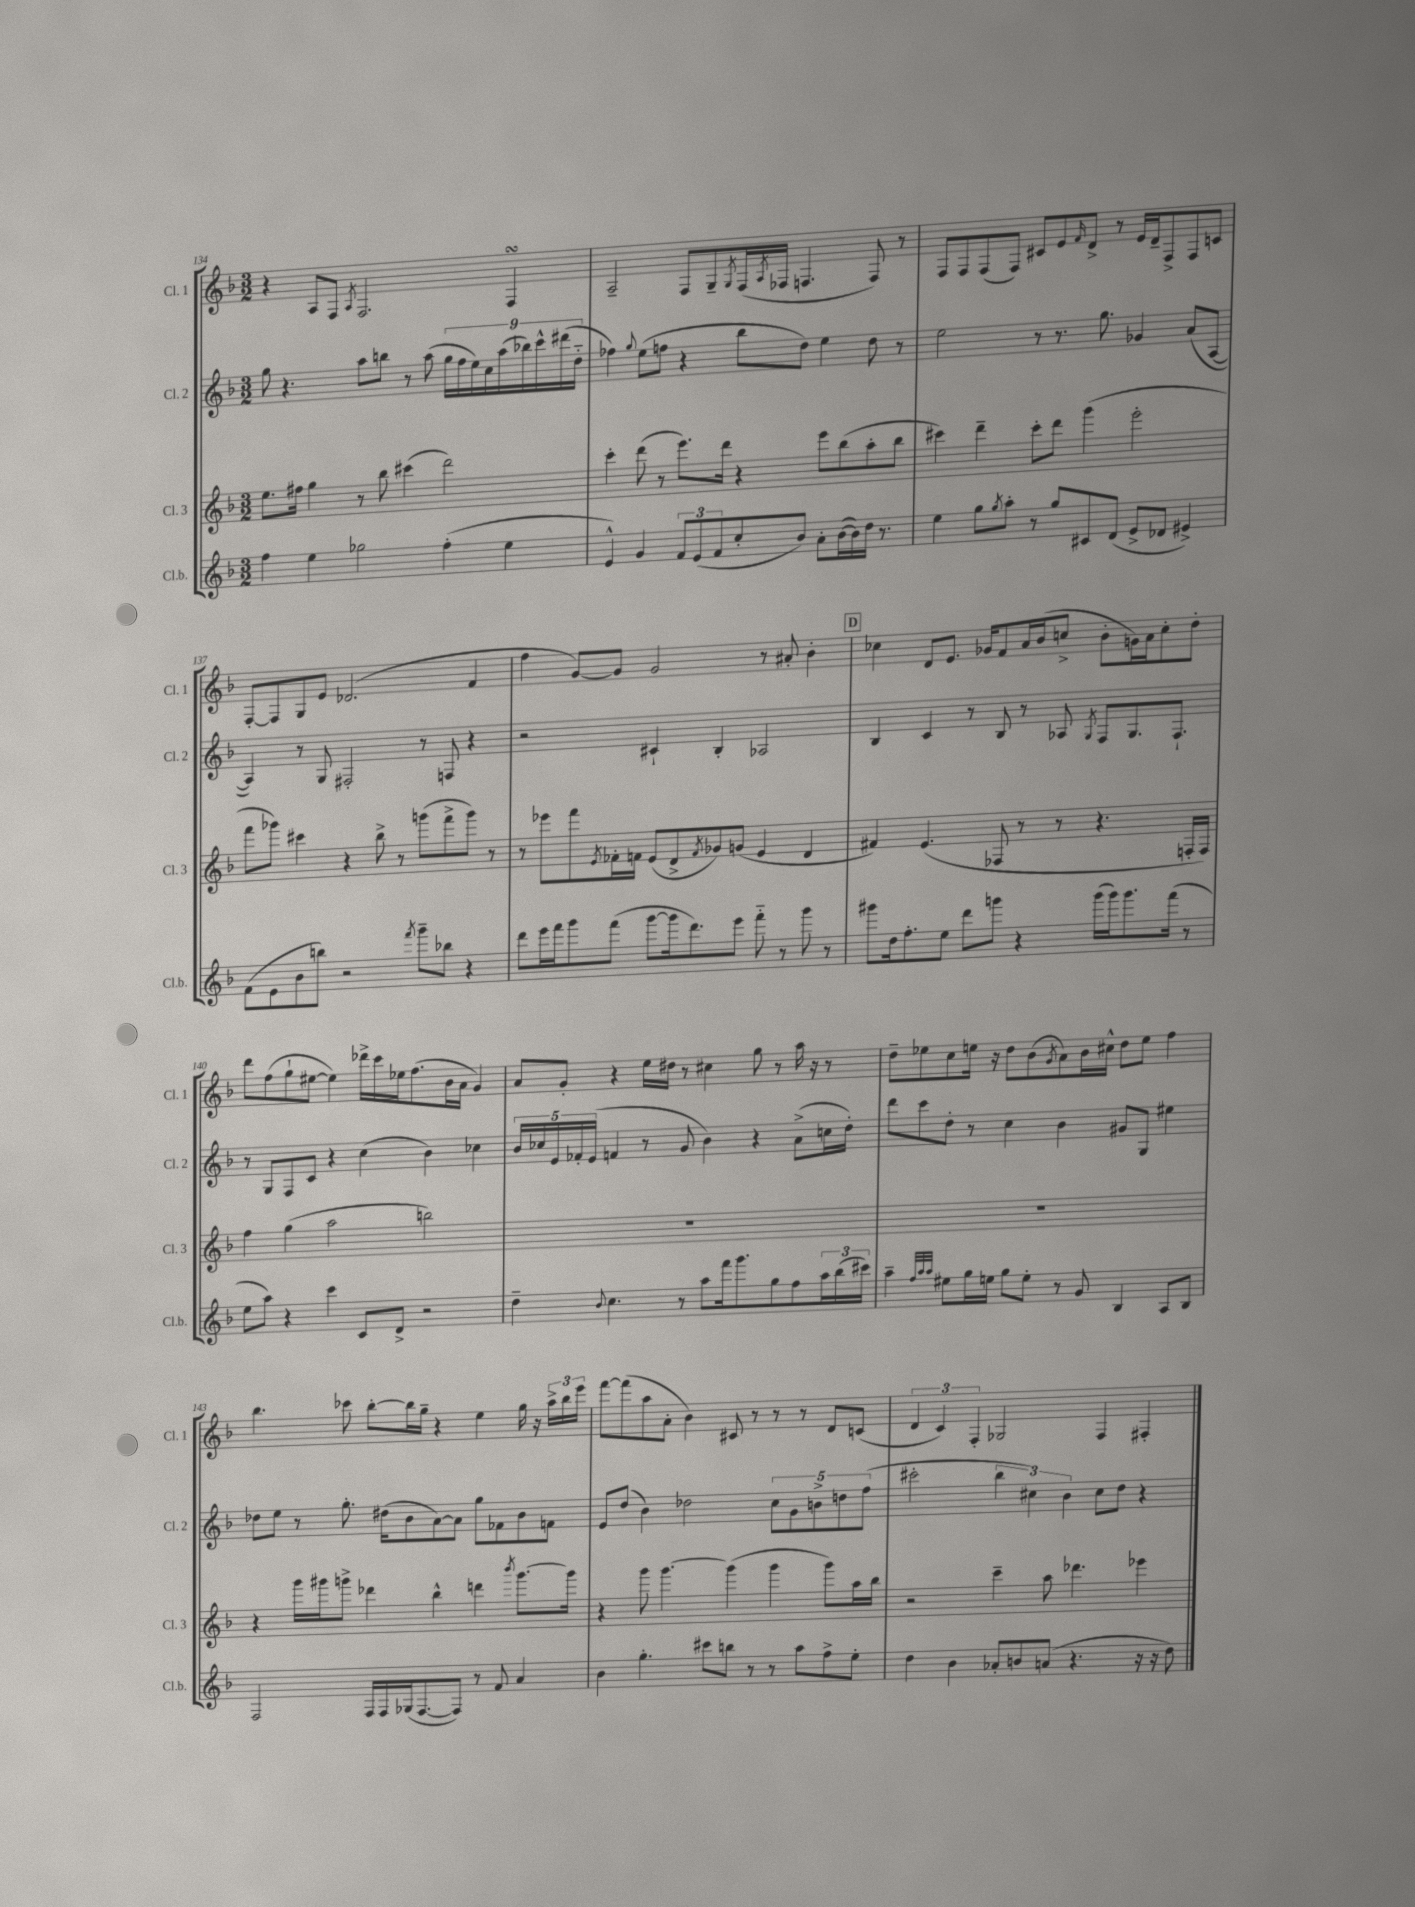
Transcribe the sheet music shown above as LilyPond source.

<<
\new StaffGroup <<
\new Staff = "s0" \with { instrumentName = "Cl. 1" shortInstrumentName = "Cl. 1" } {
    \clef treble \key f \major \numericTimeSignature \time 3/2
    r4 a8 f8 \acciaccatura { a8 } f2. f4\turn |
    a2-- f8 g8-- \acciaccatura { g8 } f16( \acciaccatura { a8 } fes16 f4. f8) r8 |
    f8 f8 f8( f8) cis'8 e'8 \grace { f'16 } d'8-> r8 e'16 d'16-- f8-> f8 c'8 |
    f8~-. f8 g8 e'8 des'2.( f'4 |
    f''4 g'8~) g'8 g'2 r8 ais'8-. bes'4-. |
    \mark \markup { \box "D" } ces''4 d'8 e'8. ges'16 f'8 a'16 bes'16( c''8-> bes'8-. g'16) a'16 c''8-. d''8-. |
    d'''8 f''8( g''8-! eis''8~ eis''4) des'''16-> c'''16 ees''16 f''8.( bes'16 a'16 g'4) |
    a'8 g'8-. r4 e''16 dis''16 r8 cis''4 g''8 r8 a''16 r16 r8 |
    d''8-- ees''8 c''8 e''16 r16 d''8 bes'8( \acciaccatura { g'8 } a'8) bes'16 cis''16-^ d''8 e''8 f''4 |
    bes''4. ces'''8 bes''8~-. bes''16 g''16-- r4 e''4 g''16 r16 \tuplet 3/2 { a''16-> bes''16 e'''16 } |
    f'''8~ f'''8( a''8 a'8-. bes'4) cis'8 r8 r8 r8 d'8 c'8( |
    \tuplet 3/2 { d'4 c'4) f4-. } ges2 f4 fis4-. \bar "|." |
}
\new Staff = "s1" \with { instrumentName = "Cl. 2" shortInstrumentName = "Cl. 2" } {
    \clef treble \key f \major \numericTimeSignature \time 3/2
    g''8 r4. a''8 b''8 r8 a''8( \tuplet 9/8 { g''16 f''16 e''16) c''16 a''16( bes''16) c'''16-^ dis'''16( d''16-_ } |
    fes''4) \appoggiatura { g''8 } e''8( f''8 r4 bes''8 d''8) e''4 d''8 r8 |
    e''2 r8 r8. g''8. ges'4 a'8( a8~ |
    a4) r8 g8 fis2-. r8 f8 r4 |
    r2 cis'4-! bes4-. aes2 |
    \mark \markup { \box "D" } bes4 c'4 r8 bes8 r8 aes8 \acciaccatura { g8 } f8 g8. f8.-! |
    r8 g8 f8 c'8 r4 c''4( bes'4) ces''4 |
    \tuplet 5/4 { bes'16 ces''16 e'16 fes'16-. e'16( } f'4 r8 g'8 bes'4) r4 a'8->( c''16 d''16-.) |
    d'''8 c'''8 d''8-. r8 c''4 bes'4 gis'8 g8 eis''4 |
    des''8 e''8 r8 g''8.-. dis''16( bes'8 a'8~) a'8 g''8 fes'8 bes'8 f'8 |
    e'8 d''8( bes'4) des''2 \tuplet 5/4 { c''8 g'8 b'8-> d''8 f''8( } |
    cis'''2-. \tuplet 3/2 { bes''4 cis''4) bes'4 } cis''8 d''8 r4 \bar "|." |
}
\new Staff = "s2" \with { instrumentName = "Cl. 3" shortInstrumentName = "Cl. 3" } {
    \clef treble \key f \major \numericTimeSignature \time 3/2
    e''8. fis''16 g''4 r8 bes''8 cis'''4( d'''2) |
    c'''4-. d'''8( r8 e'''8.) d'''16 r4 e'''8 bes''8( a''8-. bes''8 |
    cis'''4) d'''4-- cis'''8-. d'''8 g'''4( e'''2-. |
    f'''8 ges'''8) cis'''4 r4 bes''8-> r8 g'''8( f'''8-> g'''8) r8 |
    r8 ees'''8 f'''8 \acciaccatura { e'8 } fes'16-. f'16 e'8( d'8-> \acciaccatura { f'8 } ges'8) g'8( e'4 d'4 |
    \mark \markup { \box "D" } fis'4) e'4.( fes8 r8 r8 r4. f16-. f16) |
    f''4 g''4( a''2 b''2) |
    R1. |
    R1. |
    r4 g'''16 gis'''16 g'''8-> des'''4 bes''4-^ d'''4 \acciaccatura { bes'''8 } g'''8.~ g'''16 |
    r4 g'''8 g'''4.~ g'''4( g'''4 g'''8) a''16 bes''16 |
    r2 c'''4-- a''8 des'''4. ees'''4 \bar "|." |
}
\new Staff = "s3" \with { instrumentName = "Cl.b." shortInstrumentName = "Cl.b." } {
    \clef treble \key f \major \numericTimeSignature \time 3/2
    f''4 e''4 ges''2 f''4-.( e''4 |
    e'4-^) g'4 \tuplet 3/2 { f'8 e'8( f'8 } c''8-. bes'8) a'8-. bes'16~( bes'16) d''16 r8. |
    e''4 g''8 \acciaccatura { g''8 } a''8-. r8 g''8 cis'8 d'8( e'8-> des'8 eis'4->) |
    f'8( e'8 bes'8 b''8) r2 \acciaccatura { f'''8 } g'''8-- bes''8 r4 |
    d'''8 e'''16 f'''16 g'''8 f'''8( g'''8~ g'''16 d'''8.) e'''8 f'''8-_ r8 g'''8 r8 |
    \mark \markup { \box "D" } gis'''8 d''16 f''8.-. e''8 d'''8 g'''8 r4 g'''16( g'''16) g'''8. f'''16( r8 |
    e''8 a''8) r4 c'''4 c'8 d'8-> r2 |
    d''4-- \appoggiatura { bes'8 } c''4. r8 a''8 f'''16 g'''8. g''8 f''8 \tuplet 3/2 { a''16 bes''16( cis'''16) } |
    a''4-- \grace { f''32 a''32 a''32 } eis''8 g''16 e''16 g''8 e''8-. r8 g'8 bes4 a8 bes8 |
    f2 f16 f16 ges16( f8.~ f8) r8 f'8 a'4 |
    bes'4 g''4.-. cis'''8 b''8 r8 r8 a''8 f''8-> e''8-. |
    d''4 bes'4 aes'8-. b'8 a'8( r4. r16 r16 d''8) \bar "|." |
}
>>
>>
\layout { \context { \Score currentBarNumber = #134 } }
